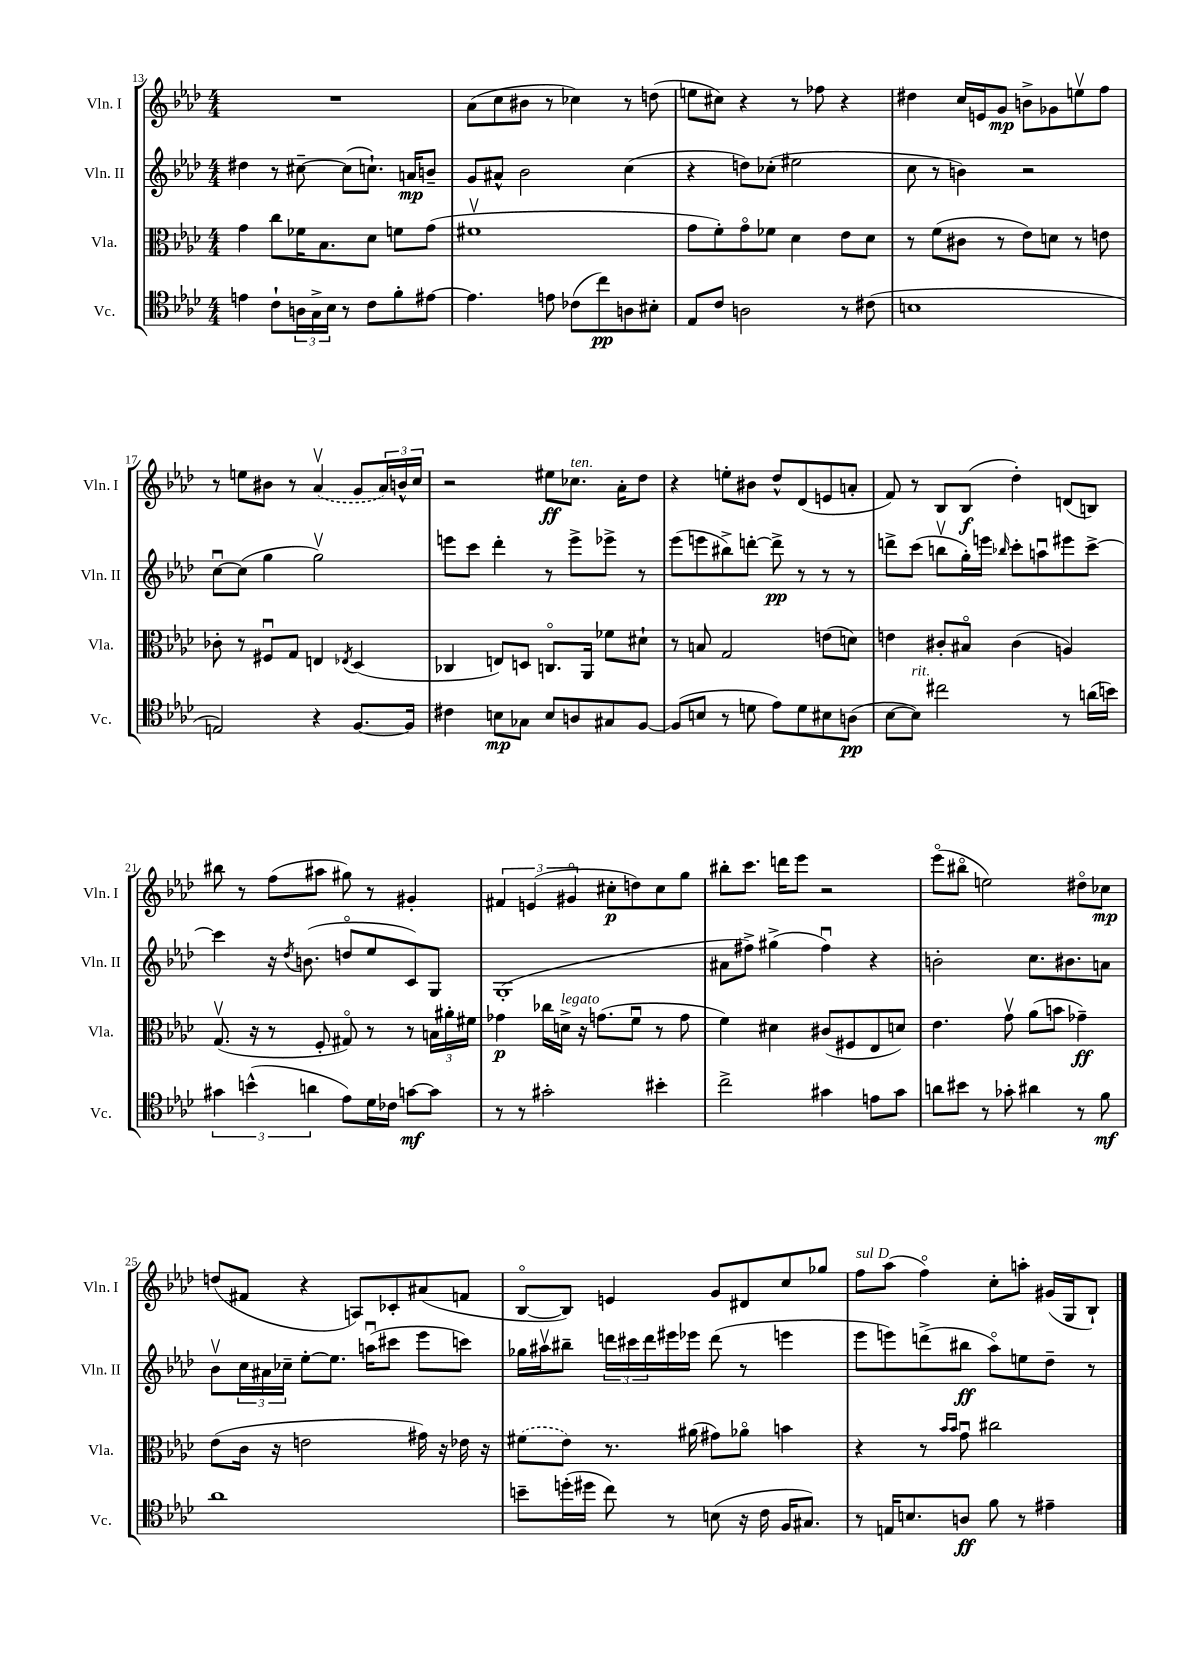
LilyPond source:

<<
\new StaffGroup <<
\new Staff = "s0" \with { instrumentName = "Vln. I" shortInstrumentName = "Vln. I" } {
    \clef treble \key aes \major \numericTimeSignature \time 4/4
    R1 |
    aes'8( c''8 bis'8 r8 ces''4) r8 d''8( |
    e''8 cis''8) r4 r8 fes''8 r4 |
    dis''4 c''16 e'16 g'8\mp b'8-> ges'8 e''8\upbow f''8 |
    r8 e''8 bis'8 r8 \once \slurDashed aes'4\upbow( g'8 \tuplet 3/2 { aes'16) b'16-^ c''16 } |
    r2 eis''8\ff ces''8.^\markup { \italic "ten." } aes'16-. des''8 |
    r4 e''8-. bis'8 des''8-^ des'8( e'8 a'8-. |
    f'8) r8 bes8 bes8\f( des''4-.) d'8( b8) |
    bis''8 r8 f''8( ais''8 gis''8) r8 gis'4-. |
    \tuplet 3/2 { fis'4 e'4( gis'4\flageolet } cis''8-.\p d''8) cis''8 g''8 |
    bis''8-. c'''8. d'''16 ees'''8 r2 |
    ees'''8\flageolet( bis''8\flageolet e''2) dis''8\flageolet ces''8\mp |
    d''8( fis'8 r4 a8) ces'8-. ais'8( f'8 |
    bes8~\flageolet bes8) e'4 g'8 dis'8 c''8 ges''8 |
    f''8^\markup { \italic "sul D" } aes''8( f''4\flageolet) c''8-. a''8-. gis'16( g16 bes8-!) \bar "|." |
}
\new Staff = "s1" \with { instrumentName = "Vln. II" shortInstrumentName = "Vln. II" } {
    \clef treble \key aes \major \numericTimeSignature \time 4/4
    dis''4 r8 cis''8~-- cis''8( c''8.-!) a'16\mp b'8-- |
    g'8 ais'8-^ bes'2 c''4( |
    r4 d''8) ces''8-.( eis''2 |
    c''8 r8 b'4) r2 |
    c''8~\downbow c''8( g''4 g''2\upbow) |
    e'''8 c'''8 des'''4-. r8 e'''8-> ees'''8-> r8 |
    ees'''8( e'''8 bis''8->) d'''8~-. d'''8->\pp r8 r8 r8 |
    d'''8-> c'''8( b''8\upbow g''16-.) e'''16 \grace { bes''16 } c'''8-. a''8\downbow eis'''8 c'''8~-> |
    c'''4 r16 \acciaccatura { des''8 } b'8.( d''8\flageolet ees''8 c'8) g8 |
    g1-.( |
    ais'8 fis''8->) gis''4->( fis''4\downbow) r4 |
    b'2-. c''8. bis'8. a'8 |
    bes'8\upbow \tuplet 3/2 { c''16 ais'16 ces''16-- } ees''8~-. ees''8. a''16\downbow( cis'''8 ees'''8 c'''8) |
    ges''16 ais''16\upbow bis''8-- \tuplet 3/2 { d'''16 cis'''16 d'''16 } eis'''16 ees'''16 d'''8( r8 e'''4 |
    ees'''8 e'''8) d'''8->( bis''8\ff aes''8\flageolet) e''8 des''8-- r8 \bar "|." |
}
\new Staff = "s2" \with { instrumentName = "Vla." shortInstrumentName = "Vla." } {
    \clef alto \key aes \major \numericTimeSignature \time 4/4
    g'4 c''8 fes'16 bes8. des'8 f'8 g'8( |
    fis'1\upbow |
    g'8 f'8-.) g'8\flageolet fes'8 des'4 ees'8 des'8 |
    r8 f'8( cis'8 r8 ees'8) d'8 r8 e'8 |
    ces'8-. r8 fis8\downbow g8 e4 \acciaccatura { ees8 } des4( |
    ces4 e8) d8 c8.\flageolet aes,16 fes'8 dis'8-! |
    r8 b8 g2 e'8( d'8) |
    e'4 cis'8-. bis8\flageolet cis'4( a4) |
    g8.\upbow( r16 r8 f8-. gis8\flageolet) r8 r8 \tuplet 3/2 { b16 ais'16-. fis'16 } |
    ges'4\p ces''16 d'16->^\markup { \italic "legato" } r16 g'8.( f'8\downbow r8 g'8 |
    f'4) dis'4 cis'8( fis8 ees8 d'8) |
    ees'4. g'8\upbow aes'8( b'8 ges'4--\ff) |
    ees'8( c'16 r16 e'2 gis'16) r16 ees'16 r16 |
    \once \slurDashed fis'8( ees'8) r8. ais'16( gis'8) aes'8\flageolet b'4 |
    r4 r8 \grace { bes'16 bes'16 } g'8\downbow cis''2 \bar "|." |
}
\new Staff = "s3" \with { instrumentName = "Vc." shortInstrumentName = "Vc." } {
    \clef tenor \key aes \major \numericTimeSignature \time 4/4
    e'4 c'8-! \tuplet 3/2 { a16 g16-> bes16 } r8 c'8 f'8-. eis'8~ |
    eis'4. e'8 ces'8( c''8\pp) a8 bis8-. |
    ees8 c'8 a2 r8 cis'8( |
    b1 |
    e2) r4 f8.~ f16 |
    cis'4 b8\mp ges8 b8 a8 gis8 f8~ |
    f8( b8 r8 d'8 ees'8) d'8 bis8 a8\pp( |
    bes8~ bes8^\markup { \italic "rit." }) cis''2 r8 a'16( b'16) |
    \tuplet 3/2 { gis'4 b'4-^( a'4 } ees'8) des'16 ces'16 g'8~\mf g'8 |
    r8 r8 gis'2-. bis'4-. |
    c''2-> gis'4 e'8 gis'8 |
    a'8 bis'8 r8 ges'8-. ais'4 r8 f'8\mf |
    aes'1 |
    b'8-- d''16-.( dis''16 c''8) r8 b8( r16 c'16 f16 gis8.) |
    r8 e16 b8. a8\ff f'8 r8 eis'4-- \bar "|." |
}
>>
>>
\layout { \context { \Score currentBarNumber = #13 } }
